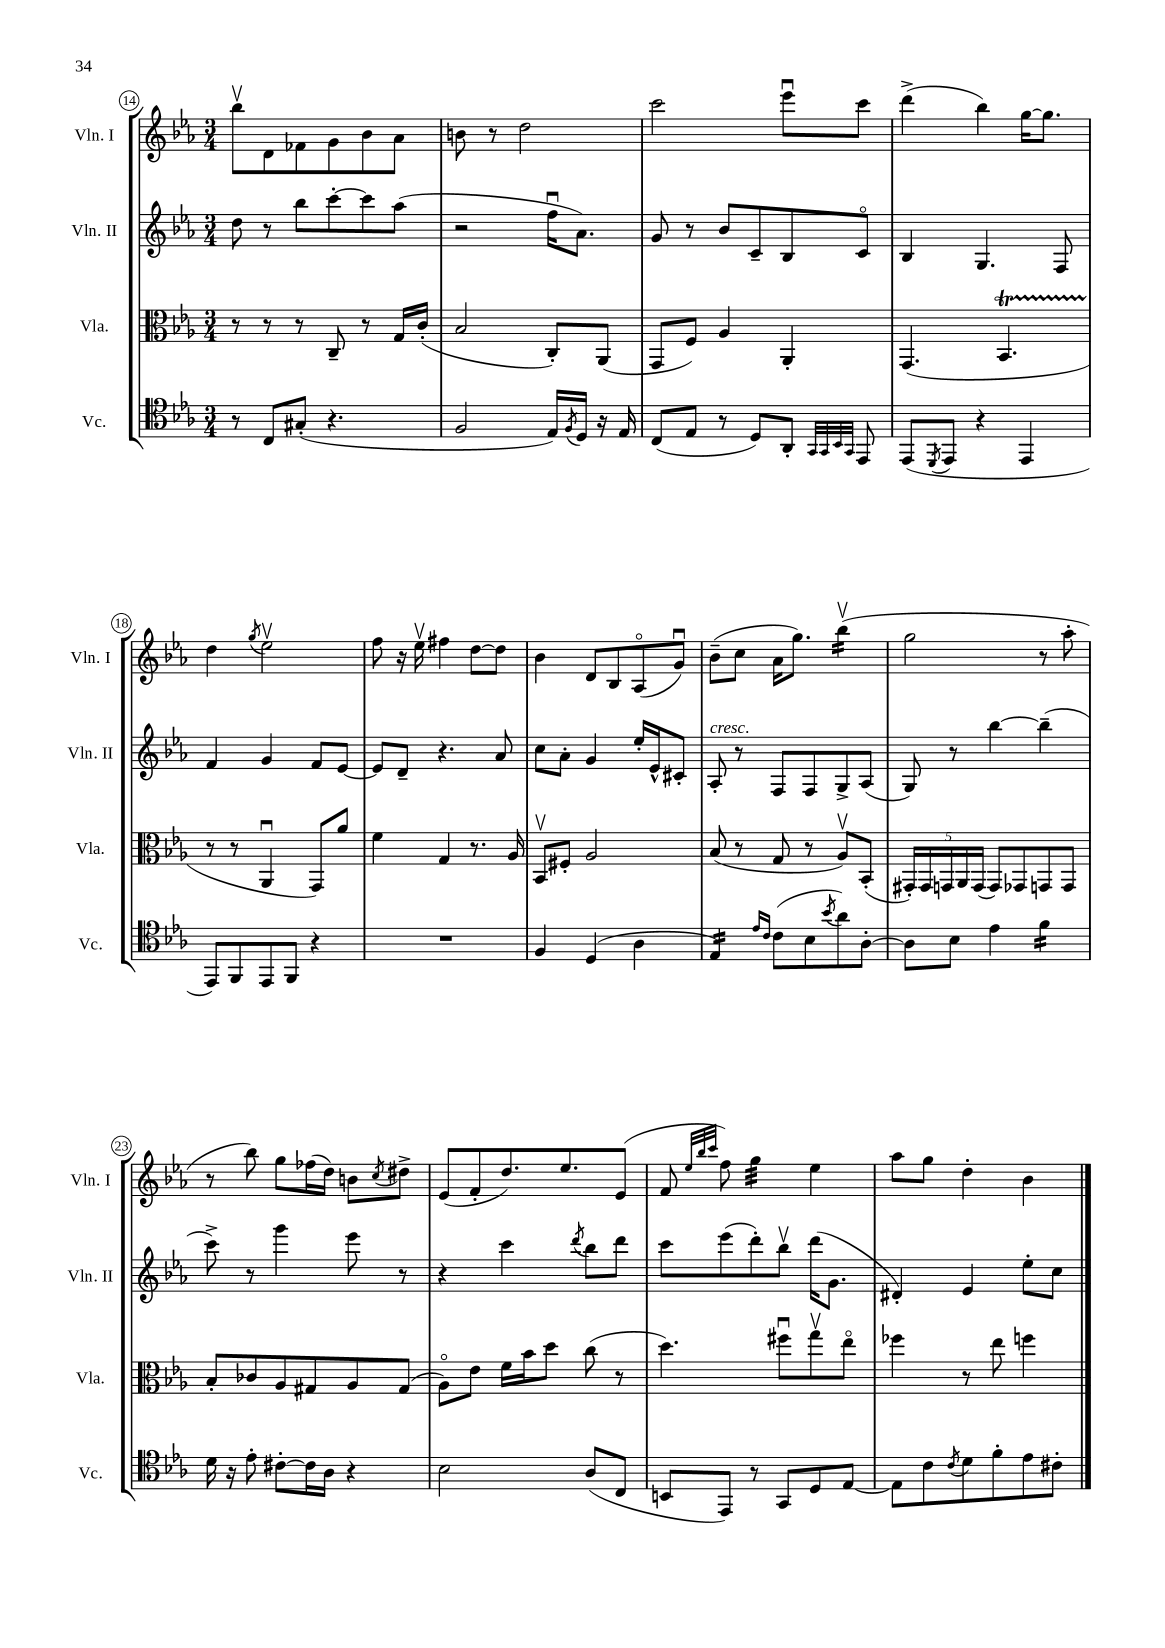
<<
\new StaffGroup <<
\new Staff = "s0" \with { instrumentName = "Vln. I" shortInstrumentName = "Vln. I" } {
    \clef treble \key ees \major \numericTimeSignature \time 3/4
    bes''8\upbow d'8 fes'8 g'8 bes'8 aes'8 |
    b'8 r8 d''2 |
    c'''2 ees'''8\downbow c'''8 |
    d'''4->( bes''4) g''16~ g''8. |
    d''4 \acciaccatura { g''8 } ees''2\upbow |
    f''8 r16 ees''16\upbow fis''4 d''8~ d''8 |
    bes'4 d'8 bes8 aes8\flageolet( g'8\downbow) |
    bes'8--( c''8 aes'16 g''8.) bes''4:16\upbow( |
    g''2 r8 aes''8-. |
    r8 bes''8) g''8 fes''16( d''16) b'8 \acciaccatura { c''8 } dis''8-> |
    ees'8( f'8-. d''8.) ees''8. ees'8( |
    f'8 \grace { ees''32 bes''32 c'''32 } f''8) g''4:32 ees''4 |
    aes''8 g''8 d''4-. bes'4 \bar "|." |
}
\new Staff = "s1" \with { instrumentName = "Vln. II" shortInstrumentName = "Vln. II" } {
    \clef treble \key ees \major \numericTimeSignature \time 3/4
    d''8 r8 bes''8 c'''8~-. c'''8 aes''8( |
    r2 f''16\downbow aes'8.) |
    g'8 r8 bes'8 c'8-- bes8 c'8\flageolet |
    bes4 g4. f8 |
    f'4 g'4 f'8 ees'8~ |
    ees'8 d'8-- r4. aes'8 |
    c''8 aes'8-. g'4 ees''16-. ees'16-^ cis'8-. |
    aes8-.^\markup { \italic "cresc." } r8 f8 f8 g8-> aes8( |
    g8) r8 bes''4~ bes''4--( |
    c'''8->) r8 g'''4 ees'''8 r8 |
    r4 c'''4 \acciaccatura { d'''8 } bes''8 d'''8 |
    c'''8 ees'''8( d'''8-.) bes''8\upbow d'''16( g'8. |
    dis'4-.) ees'4 ees''8-. c''8 \bar "|." |
}
\new Staff = "s2" \with { instrumentName = "Vla." shortInstrumentName = "Vla." } {
    \clef alto \key ees \major \numericTimeSignature \time 3/4
    r8 r8 r8 c8-- r8 g16 c'16-.( |
    bes2 c8-.) aes,8( |
    g,8 f8) aes4 aes,4-. |
    g,4.( bes,4.\startTrillSpan |
    r8\stopTrillSpan r8 aes,4\downbow g,8) aes'8 |
    f'4 g4 r8. aes16 |
    bes,8\upbow fis8-. aes2 |
    bes8( r8 g8 r8 aes8\upbow) bes,8-.( |
    \tuplet 5/4 { gis,16-.) gis,16 g,16 aes,16 g,16( } g,8) ges,8 g,8 g,8 |
    bes8-. ces'8 aes8 gis8 aes8 gis8( |
    aes8\flageolet) ees'8 f'16 bes'16 d''8 c''8( r8 |
    d''4.) fis''8\downbow g''8\upbow ees''8\flageolet |
    fes''4 r8 ees''8 f''4 \bar "|." |
}
\new Staff = "s3" \with { instrumentName = "Vc." shortInstrumentName = "Vc." } {
    \clef tenor \key ees \major \numericTimeSignature \time 3/4
    r8 c8 gis8-.( r4. |
    f2 ees16) \acciaccatura { f8 } d16 r16 ees16 |
    c8( ees8 r8 d8) aes,8-. \grace { g,32 g,32 bes,32 g,32 } ees,8 |
    ees,8( \acciaccatura { d,8 } ees,8 r4 ees,4 |
    ees,8) f,8 ees,8 f,8 r4 |
    R2. |
    f4 d4( aes4 |
    ees4:16) \grace { ees'16 c'16 } c'8( bes8 \acciaccatura { bes'8 } aes'8) aes8~-. |
    aes8 bes8 ees'4 f'4:16 |
    d'16 r16 ees'8-. cis'8~-. cis'16 aes16 r4 |
    bes2 aes8( c8 |
    b,8 ees,8) r8 g,8 d8 ees8~ |
    ees8 c'8 \acciaccatura { c'8 } d'8 f'8-. ees'8 cis'8-. \bar "|." |
}
>>
>>
\layout { \context { \Score currentBarNumber = #14 \override BarNumber.stencil = #(make-stencil-circler 0.1 0.3 ly:text-interface::print) } }
